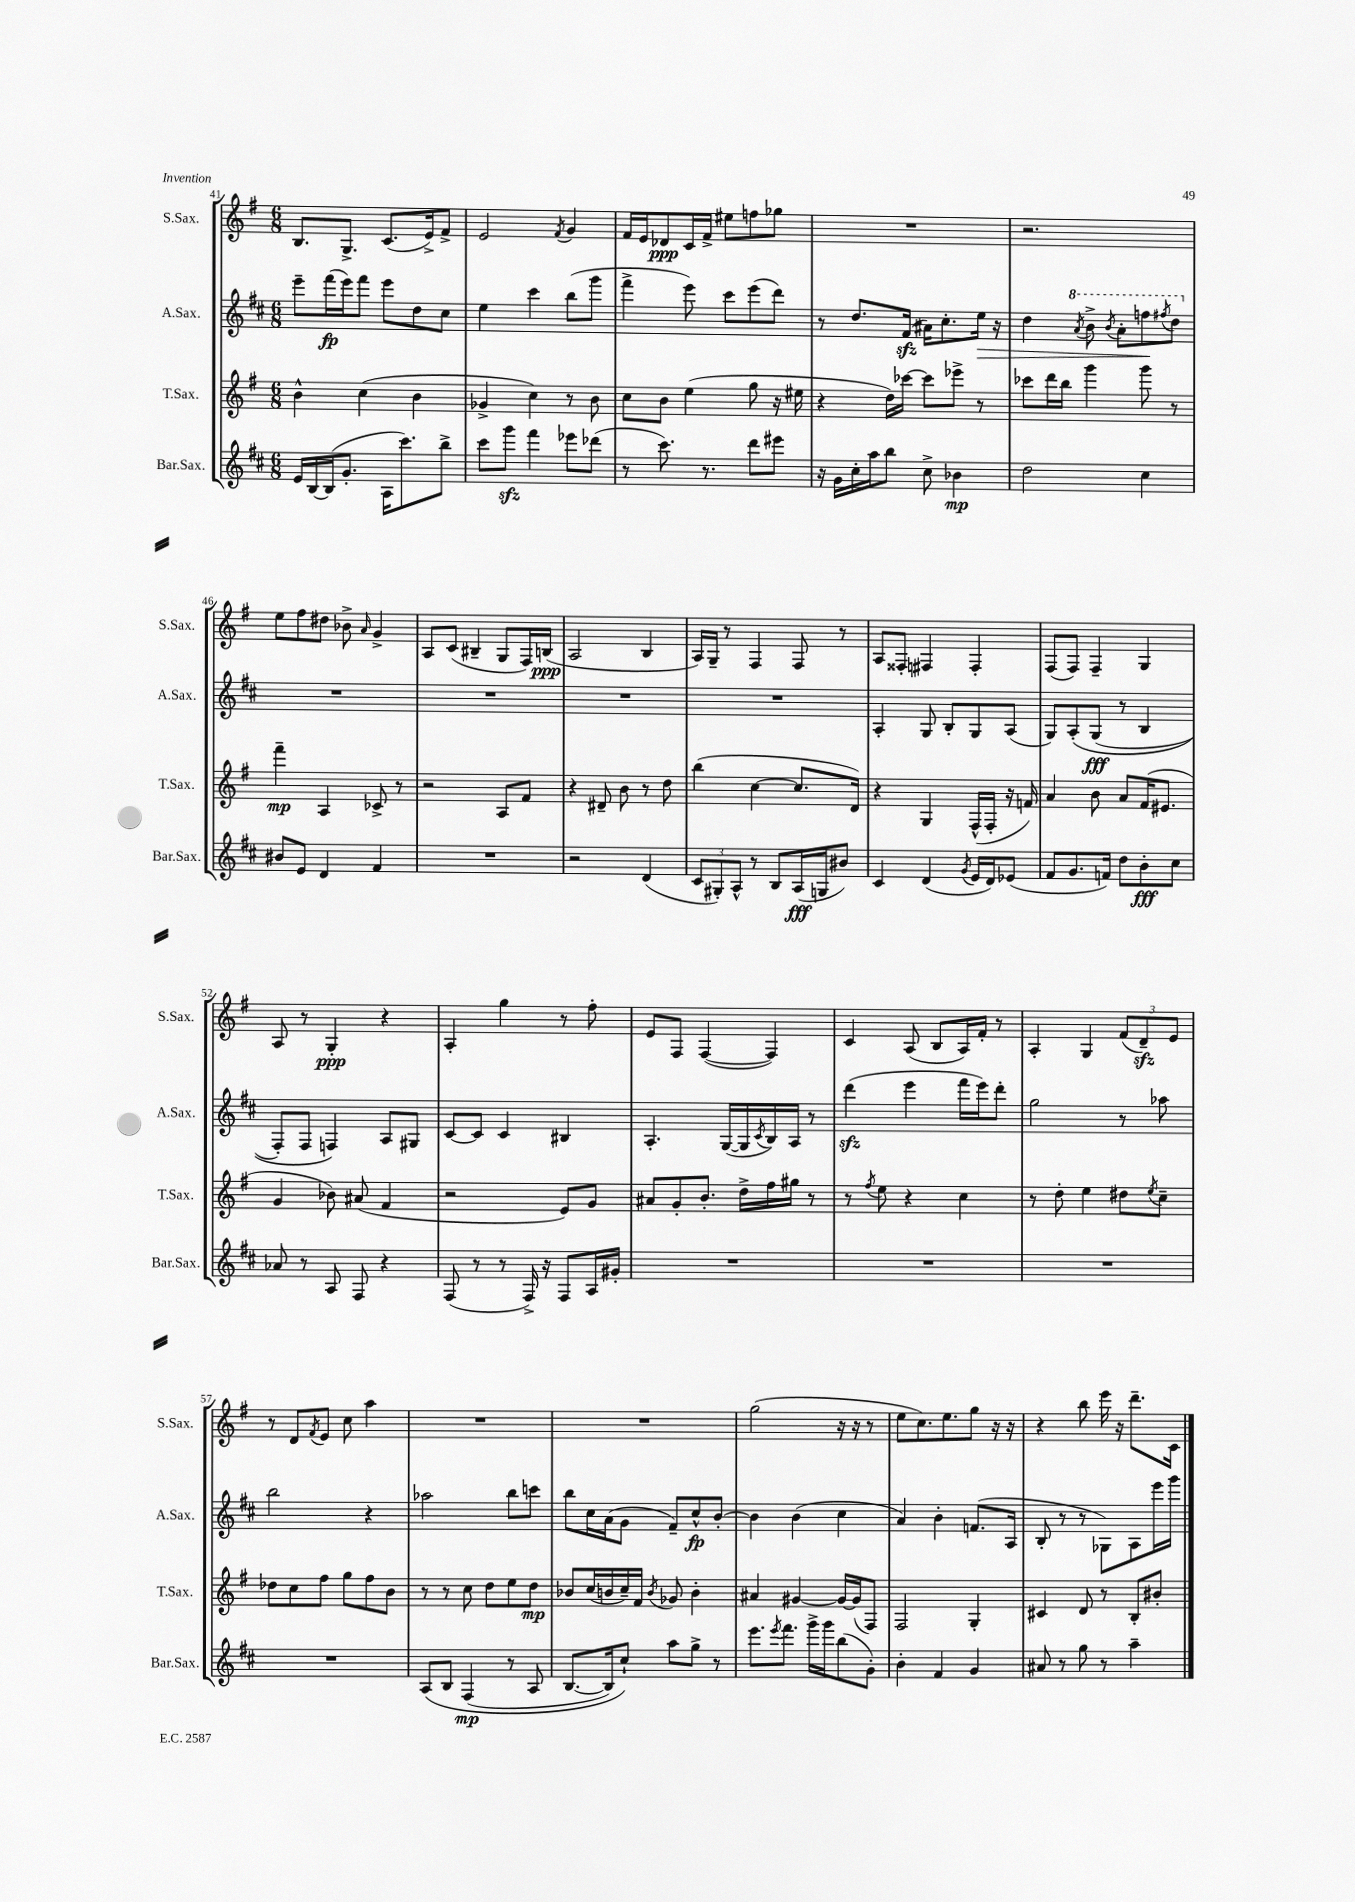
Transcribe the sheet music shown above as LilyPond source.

<<
\new StaffGroup <<
\new Staff = "s0" \with { instrumentName = "S.Sax." shortInstrumentName = "S.Sax." } {
    \clef treble \key g \major \numericTimeSignature \time 6/8
    b8. g8.-> c'8.( e'16->) fis'8-> |
    e'2 \acciaccatura { fis'8 } g'4 |
    fis'16 e'16 des'8\ppp c'16 fis'16-> eis''8 f''8 ges''8 |
    R2. |
    r2. |
    e''8 fis''8 dis''8 bes'8-> \grace { a'16 } g'4-> |
    a8 c'8( bis4-- g8 fis16) b16\ppp( |
    a2 b4 |
    a16) g16-- r8 fis4 fis8 r8 |
    a8 fisis8-. fis4 fis4-. |
    fis8( fis8) fis4-- g4 |
    a8 r8 g4-.\ppp r4 |
    a4-. g''4 r8 fis''8-. |
    e'8 fis8 fis4~( fis4) |
    c'4 a8( b8 a16) fis'16-. r8 |
    a4-. g4 \tuplet 3/2 { fis'8( d'8--\sfz) e'8 } |
    r8 d'8 \acciaccatura { fis'8 } e'8 c''8 a''4 |
    R2. |
    R2. |
    g''2( r16 r16 r8 |
    e''8 c''8.) e''8. g''8 r16 r16 |
    r4 b''8 e'''16 r16 d'''8.-- c'16 \bar "|." |
}
\new Staff = "s1" \with { instrumentName = "A.Sax." shortInstrumentName = "A.Sax." } {
    \clef treble \key d \major \numericTimeSignature \time 6/8
    e'''8-- fis'''16\fp( e'''16) fis'''8 e'''8 d''8 cis''8 |
    e''4 cis'''4 b''8( g'''8 |
    fis'''4-> e'''8) cis'''8 e'''8( d'''8) |
    r8 d''8. fis'16\sfz( ais'16) cis''8.-. e''16\> r16 |
    d''4 \ottava #1 \acciaccatura { a''8 } b''8-> \acciaccatura { b''8 } a''8-. f'''8\! \acciaccatura { fis'''8 } d'''8 \ottava #0 |
    R2. |
    R2. |
    R2. |
    R2. |
    a4-. g8 b8-. g8 a8( |
    g8) a8-.\( g8\fff( r8 b4 |
    fis8-.) fis8 f4\) a8 gis8 |
    cis'8~ cis'8 cis'4 bis4 |
    a4.-. g16~( g16 \acciaccatura { cis'8 } b16) a16 r8 |
    d'''4\sfz( e'''4 fis'''16 e'''16) d'''8-. |
    g''2 r8 aes''8 |
    b''2 r4 |
    aes''2 b''8 c'''8 |
    b''8 cis''16 a'16( g'8 fis'8--) cis''8-^\fp b'8~-. |
    b'4 b'4( cis''4 |
    a'4) b'4-. f'8.( a16 |
    b8-. r8 r8 ges8) a8 e'''16 g'''16 \bar "|." |
}
\new Staff = "s2" \with { instrumentName = "T.Sax." shortInstrumentName = "T.Sax." } {
    \clef treble \key g \major \numericTimeSignature \time 6/8
    b'4-^ c''4( b'4 |
    ges'4-> c''4) r8 b'8 |
    c''8 b'8 e''4( g''8 r16 eis''16 |
    r4 d''16) ces'''16~ ces'''8 ees'''8-> r8 |
    ces'''8 d'''16 b''16 g'''4 g'''8 r8 |
    fis'''4--\mp a4 ces'8-> r8 |
    r2 a8 fis'8 |
    r4 dis'8-- b'8 r8 d''8 |
    b''4( c''4~ c''8. d'16) |
    r4 g4 fis16-^( fis16-. r16 f'16) |
    a'4 b'8 a'8 fis'16( eis'8. |
    g'4 bes'8) ais'8( fis'4 |
    r2 e'8) g'8 |
    ais'8 g'8-. b'8.-. d''16-> fis''16 gis''16 r8 |
    r8 \acciaccatura { fis''8 } e''8 r4 c''4 |
    r8 d''8-. e''4 dis''8 \acciaccatura { e''8 } c''8-- |
    des''8 c''8 fis''8 g''8 fis''8 b'8 |
    r8 r8 c''8 d''8 e''8 d''8\mp |
    bes'8 c''16( b'16 c''16--) fis'16 \acciaccatura { b'8 } ges'8 b'4-. |
    ais'4 gis'4~ gis'16~ gis'16( fis8) |
    fis2 g4-. |
    cis'4 d'8 r8 b8-. bis'8-. \bar "|." |
}
\new Staff = "s3" \with { instrumentName = "Bar.Sax." shortInstrumentName = "Bar.Sax." } {
    \clef treble \key d \major \numericTimeSignature \time 6/8
    e'16 b16~ b16( g'8.-. a16 cis'''8.) b''8-> |
    cis'''8 g'''8\sfz fis'''4 ees'''8 des'''8( |
    r8 cis'''8.) r8. d'''8 eis'''8 |
    r16 g'16 cis''16-. a''16 b''8 cis''8-> bes'4\mp |
    d''2 cis''4 |
    bis'8 e'8 d'4 fis'4 |
    R2. |
    r2 d'4( |
    \tuplet 3/2 { cis'8 gis8-.) a8-^ } r8 b8 a16\fff( g16 bis'8) |
    cis'4 d'4( \acciaccatura { g'8 } e'16 d'16) ees'8( |
    fis'8 g'8. f'16) d''8 b'8-.\fff cis''8 |
    aes'8 r8 a8 fis8 r4 |
    fis8( r8 r8 fis16->) r16 fis8 a16 gis'16-. |
    R2. |
    R2. |
    R2. |
    R2. |
    a8\( b8 fis4\mp( r8 a8 |
    b8.~ b16) cis''8-!\) a''8 g''8-> r8 |
    e'''8. \acciaccatura { e'''8 } fis'''8. g'''16-> g'''16 b''8( g'8-.) |
    b'4-. fis'4 g'4 |
    ais'8 r8 g''8 r8 a''4-- \bar "|." |
}
>>
>>
\layout { \context { \Score currentBarNumber = #41 } }
